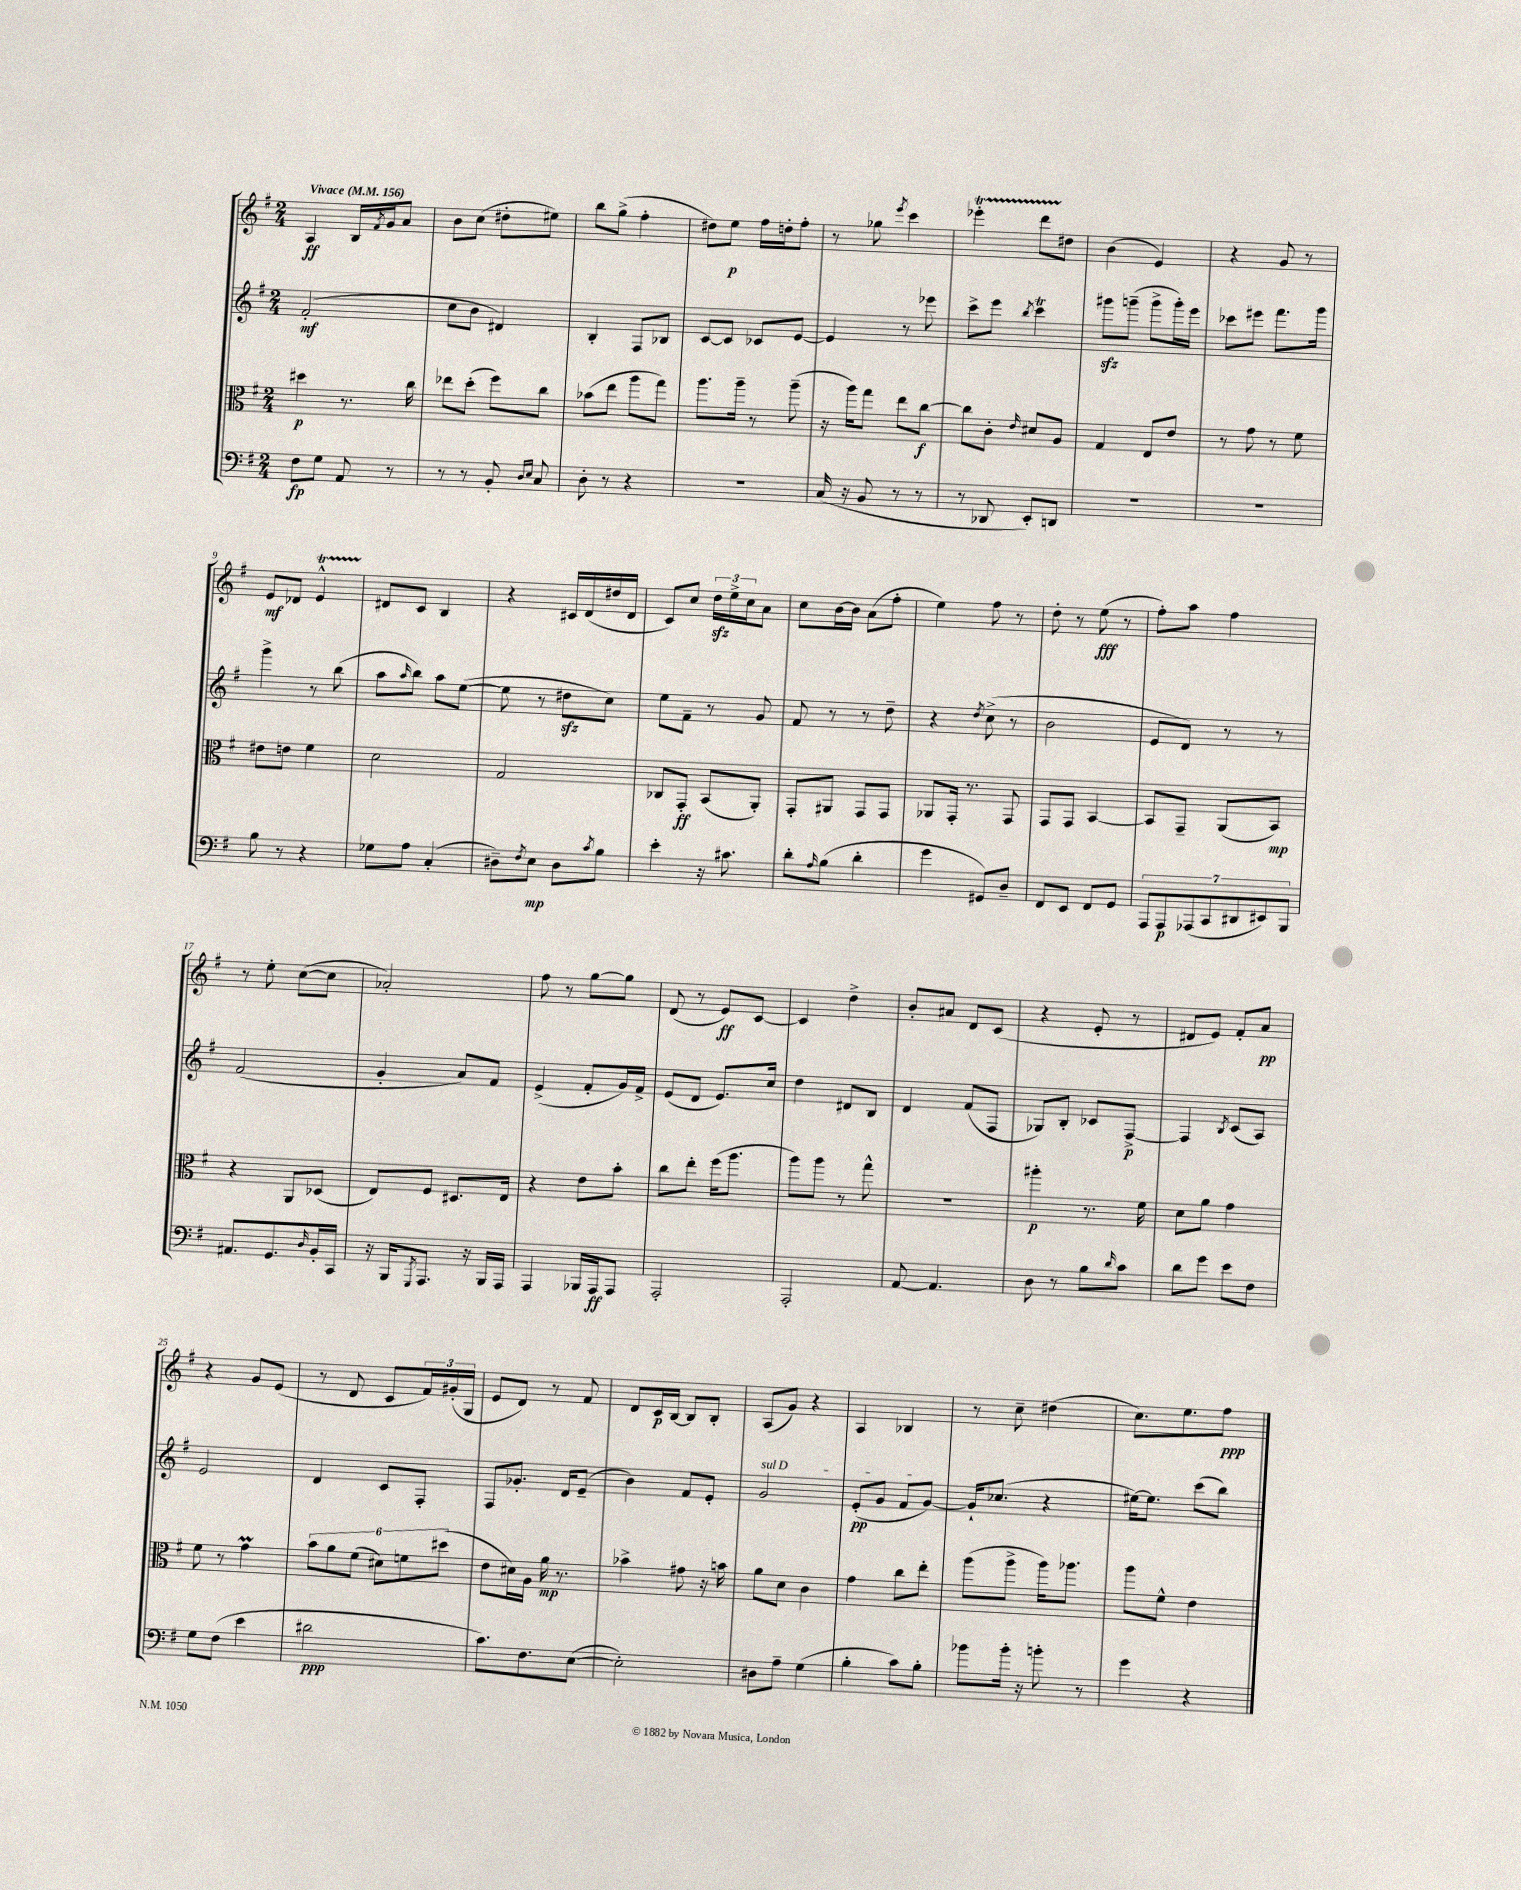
<<
\new StaffGroup <<
\new Staff = "s0" {
    \clef treble \key g \major \numericTimeSignature \time 2/4 \tempo "Vivace" 4 = 156
    a4\ff b16 \acciaccatura { fis'8 } g'16 a'8 |
    b'8 c''8( dis''8-. eis''8) |
    b''8 g''8->( fis''4-. |
    dis''8) e''8\p fis''16 d''16-. fis''8-. |
    r8 ges''8 \acciaccatura { e'''8 } c'''4 |
    ees'''4-.\startTrillSpan d'''8 dis''8\stopTrillSpan |
    b'4( e'4) |
    r4 g'8 r8 |
    e'8\mf des'8 e'4-^\startTrillSpan |
    dis'8\stopTrillSpan c'8 b4 |
    r4 cis'16 d'16( dis''16 d'16 |
    c'8) c''8 \tuplet 3/2 { d''16\sfz e''16-> c''16 } a'8 |
    c''8 b'16~ b'16 a'8( fis''8-. |
    e''4) fis''8 r8 |
    d''8-. r8 e''8\fff( r8 |
    fis''8-.) a''8 fis''4 |
    r8 e''8-. c''8~( c''8 |
    aes'2-.) |
    fis''8 r8 g''8~ g''8 |
    d'8( r8 e'8\ff) c'8~ |
    c'4 d''4-> |
    b'8-. ais'8 d'8 c'8( |
    r4 e'8-. r8 |
    dis'8 e'8) fis'8-. a'8\pp |
    r4 g'8 e'8( |
    r8 d'8 c'8 \tuplet 3/2 { fis'16) gis'16-.( g16 } |
    e'8 d'8) r8 fis'8 |
    d'8 c'16\p b16~ b8 b8-. |
    a8( g'8) r4 |
    a4 bes4 |
    r8 c''8-- dis''4( |
    c''8.) e''8. fis''8\ppp \bar "|." |
}
\new Staff = "s1" {
    \clef treble \key g \major \numericTimeSignature \time 2/4
    fis'2-.\mf( |
    c''8 b'8 dis'4) |
    b4-. fis8 bes8 |
    c'8~ c'8 ces'8 e'8~ |
    e'4 r8 ees'''8 |
    c'''8-> e'''8 \acciaccatura { b''8 } c'''4\trill |
    gis'''8\sfz g'''8--( g'''8-> g'''16-.) e'''16 |
    ces'''8 eis'''8 fis'''8. g'''16 |
    g'''4-> r8 b''8( |
    a''8 \grace { a''16 } b''8) a''8 e''8~( |
    e''8 r8 dis''8\sfz c''8) |
    e''8 fis'8-- r8 g'8 |
    fis'8 r8 r8 d''8-- |
    r4 \acciaccatura { d''8 } c''8->( r8 |
    b'2 |
    e'8 d'8) r8 r8 |
    fis'2( |
    g'4-. a'8) fis'8 |
    e'4->( fis'8-. g'16) fis'16-> |
    e'8( d'8 e'8.) c''16 |
    d''4 dis'8 b8 |
    d'4 fis'8( fis8 |
    ges8) b8-. ces'8 fis8~->\p |
    fis4 \acciaccatura { b8 } c'8( a8) |
    e'2 |
    d'4 c'8 fis8-. |
    fis8 ges'8.-. d'16 e'8--( |
    b'4) fis'8 e'8-. |
    \once \override TextSpanner.bound-details.left.text = \markup { \italic "sul D" } g'2\startTextSpan |
    e'8-.\pp( g'8 fis'8 g'8~\stopTextSpan) |
    g'16-! ces''8.( r4 |
    eis''16~) eis''8. c'''8( b''8) \bar "|." |
}
\new Staff = "s2" {
    \clef alto \key g \major \numericTimeSignature \time 2/4
    dis''4\p r8. c''16 |
    ees''8 d''8-.( fis''8) c''8 |
    bes'8( e''8 a''8 g''8) |
    a''8. a''16-- r8 a''8--( |
    r16 a''16) g''8 e''8 c''8~\f |
    c''8 c'8-. \grace { e'16 } dis'8 a8 |
    g4 e8 e'8 |
    r8 g'8 r8 fis'8 |
    eis'8 e'8 fis'4 |
    d'2 |
    g2 |
    ces8 g,8-.\ff b,8( a,8-.) |
    g,8-. ais,8 g,8 g,8 |
    aes,8 g,16-. r8. g,8 |
    g,8 g,8 b,4~ |
    b,8 g,8-- a,8( b,8\mp) |
    r4 a,8 des8( |
    e8) fis8 dis8. e16 |
    r4 e'8 b'8-. |
    c''8 e''8-. fis''16( a''8. |
    a''8) a''8 r8 g''8-^ |
    r2 |
    ais''4-.\p r8. fis'16 |
    d'8 a'8 g'4 |
    fis'8 r8 g'4\prall |
    \tuplet 6/4 { b'8 a'8 fis'8( dis'8) f'8 dis''8( } |
    e'8 dis'16) a16 a'16\mp r8. |
    bes'4-> gis'8 r16 b'16 |
    a'8 d'8 c'4 |
    g'4 c''8 e''8-. |
    a''8( a''8-> a''16) aes''8. |
    a''8 fis'8-^ e'4 \bar "|." |
}
\new Staff = "s3" {
    \clef bass \key g \major \numericTimeSignature \time 2/4
    fis8\fp g8 a,8 r8 |
    r8 r8 b,8-. \grace { d16 e16 } c8 |
    d8-. r8 r4 |
    r2 |
    c16( r16 b,8 r8 r8 |
    r8 des,8 e,8-.) d,8 |
    R2 |
    R2 |
    b8 r8 r4 |
    ges8 a8 c4-.( |
    dis8--) \acciaccatura { fis8 } e8\mp dis8 \acciaccatura { c'8 } b8 |
    e'4-. r16 cis'8. |
    d'8-. \grace { a16 } b8( d'4-. |
    g'4 gis,8) d8-- |
    fis,8 e,8 fis,8 g,8 |
    \tuplet 7/4 { a,,8 a,,8\p aes,,8( c,8 dis,8 eis,8) b,,8 } |
    ais,8. g,8. \grace { d16 } b,16-. c,16 |
    r16 b,,16 \acciaccatura { g,,8 } a,,8. r16 b,,16 a,,16 |
    a,,4 bes,,16 a,,16\ff a,,8 |
    a,,2-. |
    a,,2-. |
    a,8~ a,4. |
    d8 r8 b8 \grace { d'16 } c'8 |
    d'8 g'8 e'8 fis8 |
    g8 fis8( e'4 |
    dis'2\ppp |
    c'8.) fis8. e8~( |
    e2-.) |
    dis8 a8-- g4( |
    b4-. c'8) b8-. |
    bes'8 bes'16-. r16 b'8-. r8 |
    g'4 r4 \bar "|." |
}
>>
>>
